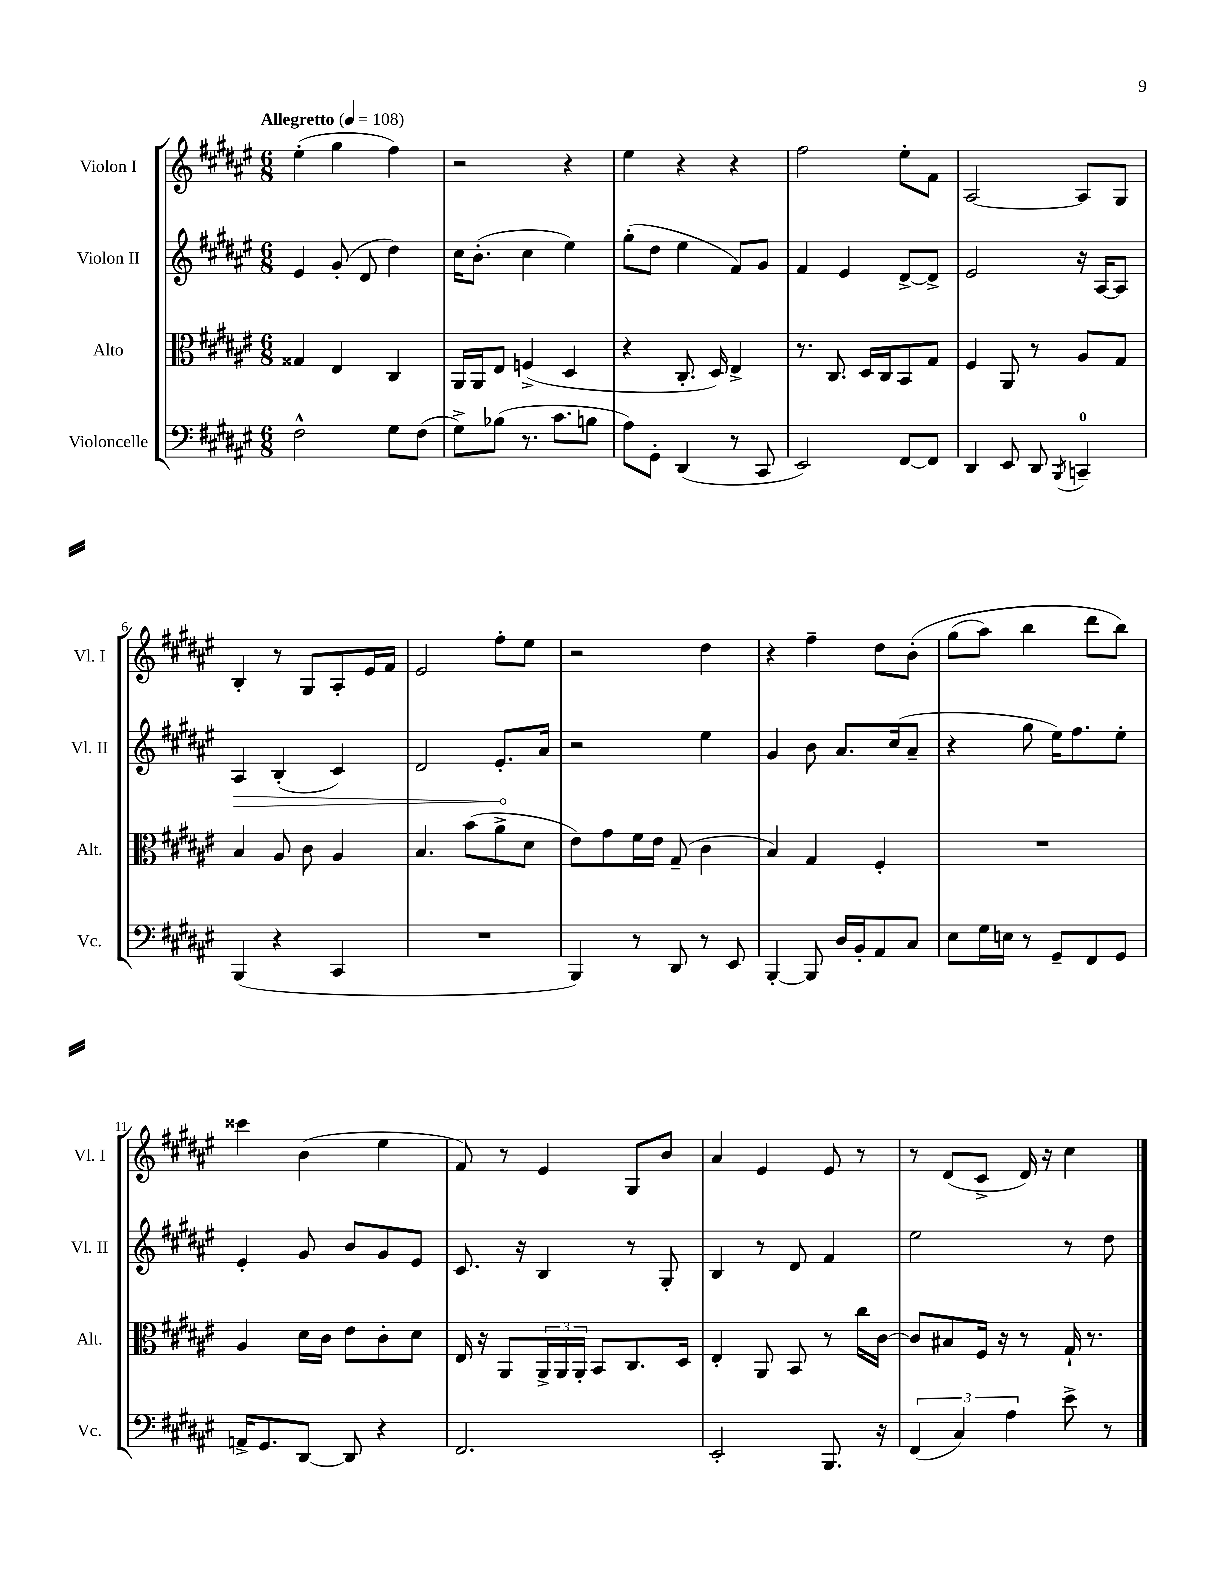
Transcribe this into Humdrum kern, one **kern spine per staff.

**kern	**kern	**kern	**kern
*staff4	*staff3	*staff2	*staff1
*clefF4	*clefC3	*clefG2	*clefG2
*k[f#c#g#d#a#e#]	*k[f#c#g#d#a#e#]	*k[f#c#g#d#a#e#]	*k[f#c#g#d#a#e#]
*M6/8	*M6/8	*M6/8	*M6/8
*MM108	*MM108	*MM108	*MM108
2F#^^	4G##	4e#	(4ee#'
.	4E#	(8g#'	4gg#
.	.	8d#	.
8G#	4C#	4dd#)	4ff#)
(8F#	.	.	.
=	=	=	=
8G#^)	16AA#	16cc#	2r
.	16AA#	(8.b'	.
(8B-	8E#	.	.
8.r	(4F^	4cc#	.
8.c#	.	.	.
.	4D#	4ee#)	4r
8B	.	.	.
=	=	=	=
8A#)	4r	(8gg#'	4ee#
8GG#'	.	8dd#	.
(4DD#	8.C#'	4ee#	4r
.	16D#)	.	.
8r	4E#^	8f#)	4r
8CC#	.	8g#	.
=	=	=	=
2EE#)	8.r	4f#	2ff#
.	8.C#	.	.
.	.	4e#	.
.	16D#	.	.
.	16C#	.	.
[8FF#	8BB	[8d#^	8ee#'
8FF#]	8G#	8d#^]	8f#
=	=	=	=
4DD#	4F#	2e#	[2A#
8EE#	8AA#	.	.
8DD#	8r	.	.
8qBBB	.	.	.
4CC~	8A#	16r	8A#]
.	.	[16A#	.
.	8G#	8A#]	8G#
=	=	=	=
(4BBB	4B	4A#	4B'
4r	8A#	(4B'	8r
.	8c#	.	8G#
4CC#	4A#	4c#)	8A#'
.	.	.	16e#
.	.	.	16f#
=	=	=	=
2.r	4.B	2d#	2e#
.	(8b	.	.
.	8a#^	8.e#'	8ff#'
.	8d#	.	8ee#
.	.	16a#	.
=	=	=	=
4BBB)	8e#)	2r	2r
.	8g#	.	.
8r	16f#	.	.
.	16e#	.	.
8DD#	(8G#~	.	.
8r	4c#	4ee#	4dd#
8EE#	.	.	.
=	=	=	=
[4BBB'	4B)	4g#	4r
8BBB]	4G#	8b	4ff#~
16D#	.	8.a#	.
16BB'	.	.	.
8AA#	4F#'	.	8dd#
.	.	(16cc#	.
8C#	.	8a#~	&(8b'
=	=	=	=
8E#	2.r	4r	(8gg#
16G#	.	.	8aa#)
16E	.	.	.
8r	.	8gg#	4bb
8GG#~	.	16ee#)	.
.	.	8.ff#	.
8FF#	.	.	8ddd#
8GG#	.	8ee#'	8bb&)
=	=	=	=
16AA^	4A#	4e#'	4ccc##
8.GG#	.	.	.
[8DD#	16d#	8g#	(4b
.	16c#	.	.
8DD#]	8e#	8b	.
4r	8c#'	8g#	4ee#
.	8d#	8e#	.
=	=	=	=
2.FF#	16E#	8.c#	8f#)
.	16r	.	.
.	8AA#	.	8r
.	.	16r	.
.	24AA#^	4B	4e#
.	24AA#	.	.
.	24AA#'	.	.
.	8BB	.	.
.	8.C#	8r	8G#
.	.	8G#'	8b
.	16D#	.	.
=	=	=	=
2EE#'	4E#'	4B	4a#
.	8AA#	8r	4e#
.	8BB	8d#	.
8.BBB	8r	4f#	8e#
.	16cc#	.	8r
16r	[16c#	.	.
=	=	=	=
(6FF#	8c#]	2ee#	8r
.	8B#	.	(8d#
6C#)	.	.	.
.	16F#	.	8c#^
.	16r	.	.
6A#	.	.	.
.	8r	.	16d#)
.	.	.	16r
8e#^	16G#`	8r	4cc#
.	8.r	.	.
8r	.	8dd#	.
==	==	==	==
*-	*-	*-	*-
